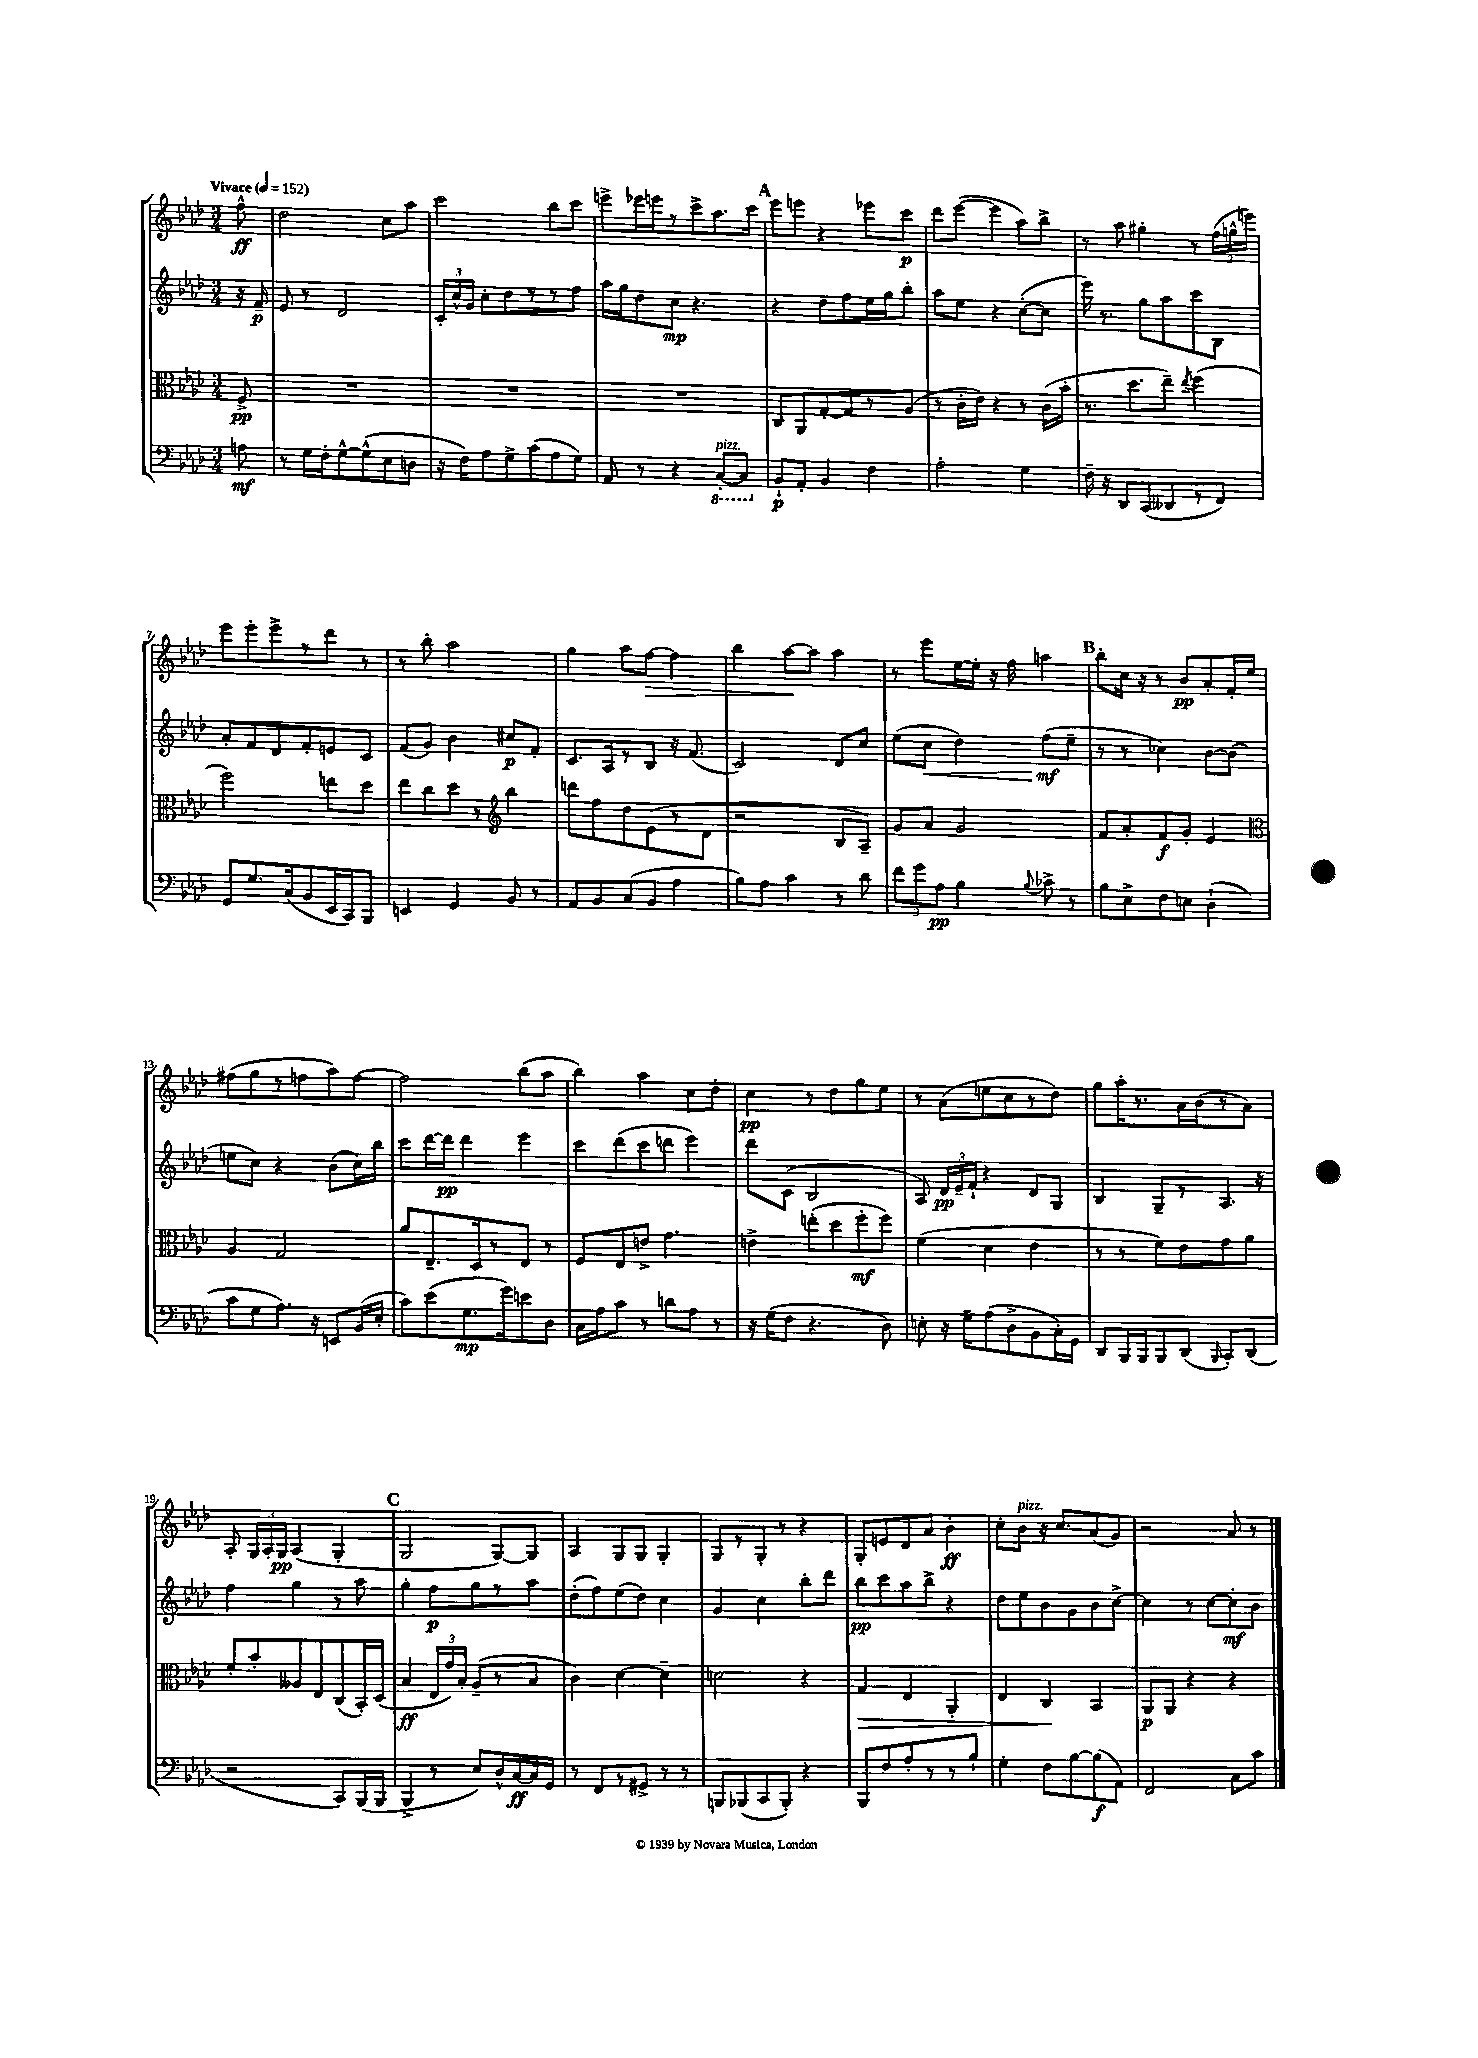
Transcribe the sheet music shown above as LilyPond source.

<<
\new StaffGroup <<
\new Staff = "s0" {
    \clef treble \key aes \major \numericTimeSignature \time 3/4 \partial 8 \tempo "Vivace" 4 = 152
    \autoBeamOff f''8-^\ff |
    des''2 c''8[ aes''8] |
    c'''2 bes''8[ c'''8] |
    e'''8[-> ees'''16 e'''16 r8 c'''8-> aes''8. c'''16] |
    \mark \markup { \bold "A" } ees'''8[ e'''8] r4 ees'''8[ c'''8]\p |
    des'''8[ ees'''8]~( ees'''4 aes''8[) bes''8]-> |
    r8 aes''8 gis''4-. r8 \tuplet 3/2 { f''16[( g''16-^ e'''16]) } |
    ees'''8[ ees'''8-. ees'''8-> r8 des'''8] r8 |
    r8 bes''8-. aes''2 |
    g''4 aes''8[ f''8]~\> f''4 |
    bes''4 aes''8[~\! aes''8] aes''4 |
    r8 ees'''8[ ees''16~ ees''16]-. r16 f''16 a''4 |
    \mark \markup { \bold "B" } bes''8[-. c''16] r16 r8 bes'8[\pp aes'8-. f'16-. ees''16] |
    fis''8[( g''8 r8 f''8 aes''8) f''8]~ |
    f''2 bes''8[( aes''8] |
    bes''4) aes''4 c''8[ des''8]-. |
    c''4\pp r8 des''8[ g''8 ees''8] |
    r8 aes'8[( e''8 c''8 r8 des''8]) |
    g''8[ aes''16-. r8. aes'16 bes'16( r8 aes'8]) |
    aes8-. \tuplet 3/2 { g16[ aes16-. g16]\pp } aes4( g4-. |
    \mark \markup { \bold "C" } g2 g8[~) g8] |
    aes4 g8[ g8] g4-. |
    g8[ r8 g8]-. r8 r4 |
    g8[-. e'8 des'8 aes'8] bes'4-.\ff |
    c''8[-. bes'8]^\markup { \italic "pizz." } r16 c''8.[ aes'8( g'8]) |
    r2 aes'8 r8 \bar "|." |
}
\new Staff = "s1" {
    \clef treble \key aes \major \numericTimeSignature \time 3/4 \partial 8
    \autoBeamOff r16 f'16--\p |
    ees'8 r8 des'2 |
    \tuplet 3/2 { c'16[-. c''16-^ g'16] } c''8[-. des''8 r8 r8 f''8] |
    aes''16[ g''16 des''8 c''8]\mp r4. |
    \mark \markup { \bold "A" } r4 des''8[ f''8 ees''16 g''16 bes''8]-. |
    aes''8[ ees''8] r4 c''8[~-.( c''8] |
    ees'''16) r8. g''8[ aes''8 c'''8 bes8] |
    aes'8[-. f'8 des'8 f'8-. e'8 c'8] |
    f'8[( g'8]) bes'4 cis''8[\p f'8]-. |
    c'8.[ aes16 r8 bes8] r16 f'8.( |
    c'2) des'8[ c''8] |
    ees''8[( c''8]\< des''4) f''8[\mf\!( ees''8]-- |
    \mark \markup { \bold "B" } r8 r8 ces''4) bes'8[~ bes'8]( |
    e''8[ c''8]) r4 bes'8[( c''16) bes''16] |
    c'''8[ des'''16~ des'''16]\pp des'''4 ees'''4 |
    c'''8[ des'''8( c'''8 d'''8] ees'''4) |
    des'''8[ c'8]( bes2 |
    aes8) \tuplet 3/2 { des'16[\pp ees'16-- f'16]-! } r4 des'8[ g8] |
    bes4 g8[-- r8 aes8.] r16 |
    f''4 g''4 r8 aes''8 |
    \mark \markup { \bold "C" } g''4-. f''8[\p g''8 r8 aes''8] |
    des''8[-.( f''8) ees''8( des''8]) c''4 |
    g'4 c''4 bes''8[-. des'''8] |
    bes''8[\pp c'''8 aes''8 bes''8]-> r4 |
    des''8[ ees''8 bes'8 g'8 bes'8 c''8]~-> |
    c''4 r8 c''8[~ c''8-.\mf bes'8] \bar "|." |
}
\new Staff = "s2" {
    \clef alto \key aes \major \numericTimeSignature \time 3/4 \partial 8
    \autoBeamOff f8->\pp |
    R2. |
    R2. |
    R2. |
    \mark \markup { \bold "A" } c8[ aes,8 g8~-. g8 r8 aes8]( |
    r8 c'16[-. ees'16]) r4 r8 c'16[( bes'16]-. |
    r8. des''8.[ ees''8]--) \acciaccatura { ees''8 } f''4( |
    f''2) e''8[ des''8] |
    ees''8[ c''8 des''8] r8 \clef treble bes''4 |
    d'''8[ f''8 des''8 ees'8( r8 des'8] |
    r2 bes8[ aes8]--) |
    g'8[ aes'8] g'2 |
    \mark \markup { \bold "B" } f'8[ aes'8-. f'8\f g'8]-. ees'4 |
    \clef alto aes4 g2 |
    aes'8[ ees8.-- des16 r8 ees8] r8 |
    f8[ ees8 e'8]-> g'4. |
    e'4-> e''8[-.( des''8 f''8-.\mf f''8]) |
    f'4( des'4 ees'4 |
    r8 r8 f'8[) ees'8 g'8 aes'8] |
    f'8[-. bes'8-. aeses8 ees8 c8( bes,16-.) des16]( |
    \mark \markup { \bold "C" } bes4\ff \tuplet 3/2 { ees16[ g'16) bes16]-. } aes8[--( r8 bes8] |
    c'4) des'4~ des'4-- |
    d'2 r4 |
    g4\> ees4 aes,4-. |
    ees4 c4\! bes,4 |
    aes,8[\p aes,8] r4 r4 \bar "|." |
}
\new Staff = "s3" {
    \clef bass \key aes \major \numericTimeSignature \time 3/4 \partial 8
    \autoBeamOff a8\mf |
    r8 g16[ f16-. g8~-^ g8-^( ees8 d8] |
    r16 f16[) aes8 g8-> c'8( aes8 g8]) |
    aes,8 r8 r4 \ottava #-1 c,8[~-.^\markup { \italic "pizz." } c,8] \ottava #0 |
    \mark \markup { \bold "A" } bes,8[-!\p aes,8]-. bes,4 f4 |
    aes2-. g4 |
    f16-- r16 des,8[ c,8( deses,8 r8 f,8]) |
    g,8[ g8. c16( bes,8 ees,16 c,16) bes,,8] |
    e,4 g,4 bes,8 r8 |
    aes,8[ bes,8 c8( bes,8] aes4 |
    bes8[) aes8] c'4 r8 des'8 |
    \tuplet 3/2 { f'8[ g'8 aes8]\pp } bes4 \appoggiatura { bes8 } ces'8-> r8 |
    \mark \markup { \bold "B" } bes8[ ees8-> f8 e8] des4-!( |
    c'8[ g8 aes8.]) r16 e,8[ bes,16( ees16]-. |
    c'8[) ees'8( g8.\mp g'16) e'8 des8] |
    c16[ aes16 c'8] r8 d'8[ aes8] r8 |
    r16 g16[( f8] r4. des8) |
    e8-. r16 g16[-- aes8( des8-> bes,8 c16-.) g,16] |
    des,8[ bes,,16 bes,,16 bes,,8 des,8]( \grace { bes,,16 } c,8[-.) des,8]( |
    r2 c,8[) bes,,16( bes,,16] |
    \mark \markup { \bold "C" } bes,,4-> r8 ees8[) des16-^ c16~\ff c16 g,16] |
    r8 f,8[ r8 gis,8]-> r8 r8 |
    b,,8[ bes,,8( c,8 bes,,8]-.) r4 |
    bes,,8[ f8 aes8-. r8 r8 bes8]-! |
    g4-. f8[ bes8~ bes8\f( aes,8]) |
    f,2 c8[ c'8] \bar "|." |
}
>>
>>
